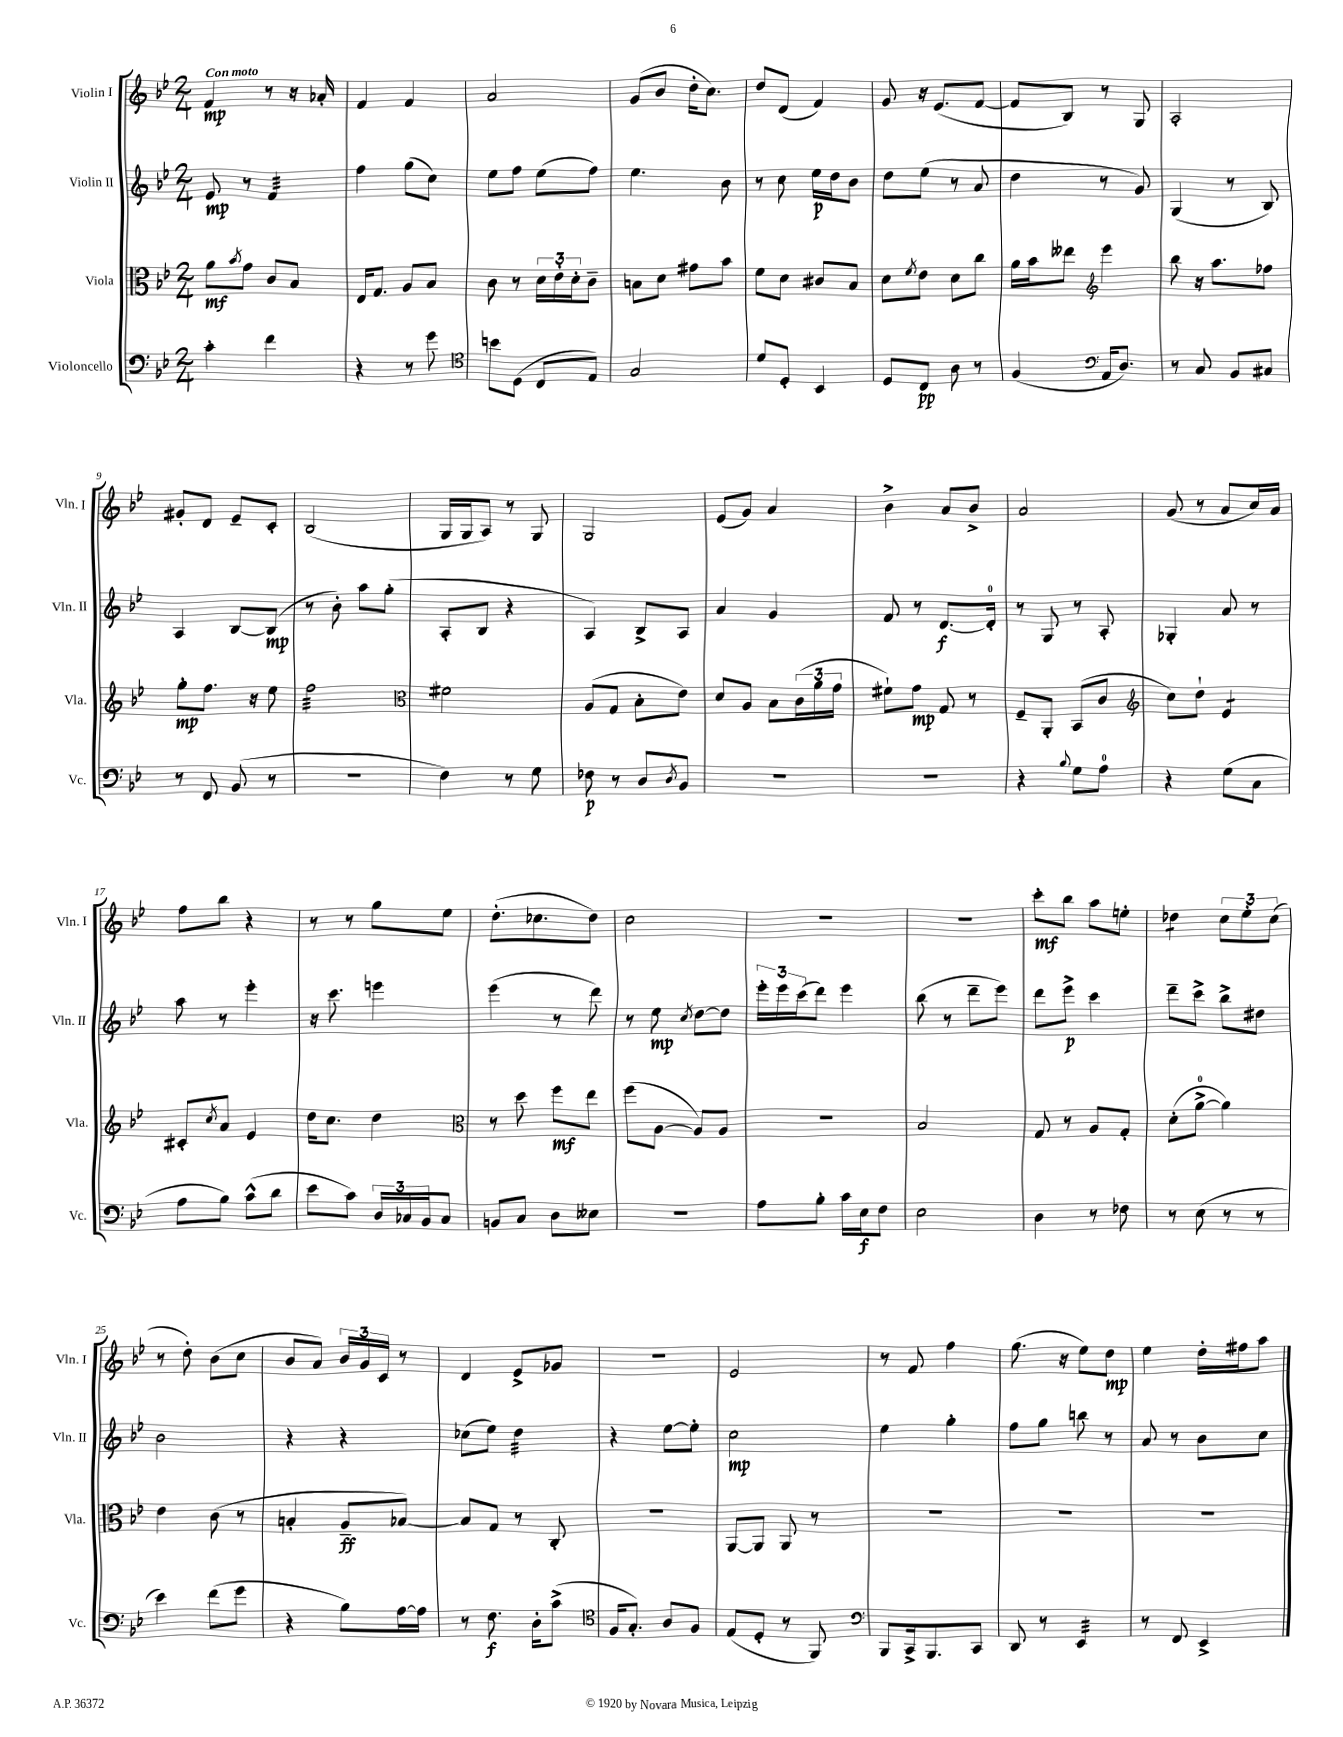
<<
\new StaffGroup <<
\new Staff = "s0" \with { instrumentName = "Violin I" shortInstrumentName = "Vln. I" } {
    \clef treble \key bes \major \numericTimeSignature \time 2/4 \tempo "Con moto"
    f'4\mp r8 r16 aes'16-. |
    f'4 f'4 |
    a'2 |
    g'8( bes'8 d''16-. c''8.) |
    d''8 d'8( f'4) |
    g'8 r16 ees'8.( f'8~ |
    f'8 bes8) r8 g8 |
    a2-. |
    gis'8-. d'8 ees'8-- c'8-. |
    bes2( |
    g16 g16 a8) r8 g8 |
    g2 |
    ees'8( g'8) a'4 |
    bes'4-> a'8 bes'8-> |
    a'2 |
    g'8( r8 a'8 c''16) a'16 |
    f''8 bes''8 r4 |
    r8 r8 g''8 ees''8 |
    d''8.-.( ces''8. d''8) |
    c''2 |
    r2 |
    r2 |
    c'''8-.\mf bes''8 a''8 e''8-. |
    des''4:8 \tuplet 3/2 { c''8 ees''8-. c''8( } |
    r8 d''8-.) bes'8( c''8 |
    bes'8 a'8) \tuplet 3/2 { bes'16 g'16 c'16 } r8 |
    d'4 ees'8-> ges'8 |
    R2 |
    ees'2 |
    r8 f'8 f''4 |
    g''8.( r16 ees''8) d''8\mp |
    ees''4 d''16-. fis''16 a''8 \bar "|." |
}
\new Staff = "s1" \with { instrumentName = "Violin II" shortInstrumentName = "Vln. II" } {
    \clef treble \key bes \major \numericTimeSignature \time 2/4
    ees'8\mp r8 f'4:32 |
    f''4 g''8( c''8) |
    ees''8 f''8 ees''8( f''8) |
    ees''4. bes'8 |
    r8 c''8 ees''16\p d''16 bes'8 |
    d''8 ees''8( r8 a'8 |
    d''4 r8 g'8) |
    g4( r8 bes8) |
    a4 bes8~ bes8\mp( |
    r8 bes'8-.) a''8 g''8-.( |
    a8-. bes8 r4 |
    a4) bes8-> a8 |
    a'4 g'4 |
    f'8 r8 d'8.~\f d'16-0-. |
    r8 g8 r8 a8-. |
    ges4-. a'8 r8 |
    a''8 r8 ees'''4-. |
    r16 c'''8. e'''4 |
    ees'''4( r8 d'''8) |
    r8 ees''8\mp \acciaccatura { c''8 } d''8~ d''8 |
    \tuplet 3/2 { ees'''16-. ees'''16 c'''16( } d'''8) ees'''4 |
    bes''8( r8 d'''8-- ees'''8) |
    d'''8 ees'''8->\p c'''4 |
    d'''8-- c'''8-> bes''8-> dis''8 |
    bes'2 |
    r4 r4 |
    ces''8( ees''8) d''4:32 |
    r4 ees''8~ ees''8-. |
    c''2\mp |
    ees''4 g''4-. |
    f''8 g''8 b''8 r8 |
    a'8 r8 bes'8 c''8 \bar "|." |
}
\new Staff = "s2" \with { instrumentName = "Viola" shortInstrumentName = "Vla." } {
    \clef alto \key bes \major \numericTimeSignature \time 2/4
    a'8\mf \acciaccatura { bes'8 } g'8 c'8 bes8 |
    ees16 g8. a8 bes8 |
    c'8 r8 \tuplet 3/2 { d'16 ees'16-. d'16-. } c'8-- |
    b8 d'8 gis'8 bes'8 |
    f'8 d'8 cis'8 bes8 |
    d'8 \acciaccatura { f'8 } ees'8 d'8 c''8 |
    a'16 bes'16 eeses''8 \clef treble ees'''4 |
    bes''8 r16 a''8. fes''8 |
    g''8-.\mp f''8. r16 ees''8 |
    f''2:32 |
    \clef alto fis'2 |
    a8( g8 bes8-. ees'8) |
    d'8 a8 bes8 \tuplet 3/2 { c'16( a'16 g'16 } |
    fis'8-!) g'8\mp g8 r8 |
    f8-- a,8-. bes,8( c'8 |
    \clef treble c''8) d''8-! ees'4:8 |
    cis'8-. \acciaccatura { c''8 } a'8 ees'4 |
    d''16 c''8. d''4 |
    \clef alto r8 d''8 f''8\mf ees''8 |
    f''8( a8~ a8) a8 |
    R2 |
    bes2 |
    g8 r8 a8 g8-. |
    d'8-.( a'8-0~-> a'4) |
    ees'4 c'8( r8 |
    b4-. a8--\ff bes8~) |
    bes8 g8 r8 c8-. |
    R2 |
    a,8~ a,8 a,8 r8 |
    R2 |
    R2 |
    R2 \bar "|." |
}
\new Staff = "s3" \with { instrumentName = "Violoncello" shortInstrumentName = "Vc." } {
    \clef bass \key bes \major \numericTimeSignature \time 2/4
    c'4-. f'4 |
    r4 r8 g'8 |
    \clef tenor b'8 d8( c8 ees8) |
    g2 |
    d'8 d8-. bes,4 |
    d8 c8\pp a8 r8 |
    f4( \clef bass a,16 d8.) |
    r8 c8 bes,8 cis8 |
    r8 f,8 bes,8( r8 |
    R2 |
    f4) r8 g8 |
    fes8\p r8 d8 \acciaccatura { d8 } bes,8 |
    R2 |
    R2 |
    r4 \appoggiatura { bes8 } g8 a8-0 |
    r4 g8( c8 |
    a8 bes8) c'8-^( d'8 |
    ees'8 c'8) \tuplet 3/2 { d16 ces16 bes,16 } ces8 |
    b,8 c8 d8 eeses8 |
    R2 |
    a8 bes8-. c'16 ees16\f f8 |
    ees2 |
    d4 r8 fes8 |
    r8 ees8( r8 r8 |
    ees'4) f'8( g'8 |
    r4 bes8) a16~ a16 |
    r8 f8.\f d16-. c'8->( |
    \clef tenor f16 g8.-.) a8 f8 |
    ees8( d8-. r8 f,8) |
    \clef bass bes,,8 c,16-> bes,,8. c,8 |
    d,8 r8 ees,4:32 |
    r8 f,8 ees,4-> \bar "|." |
}
>>
>>
